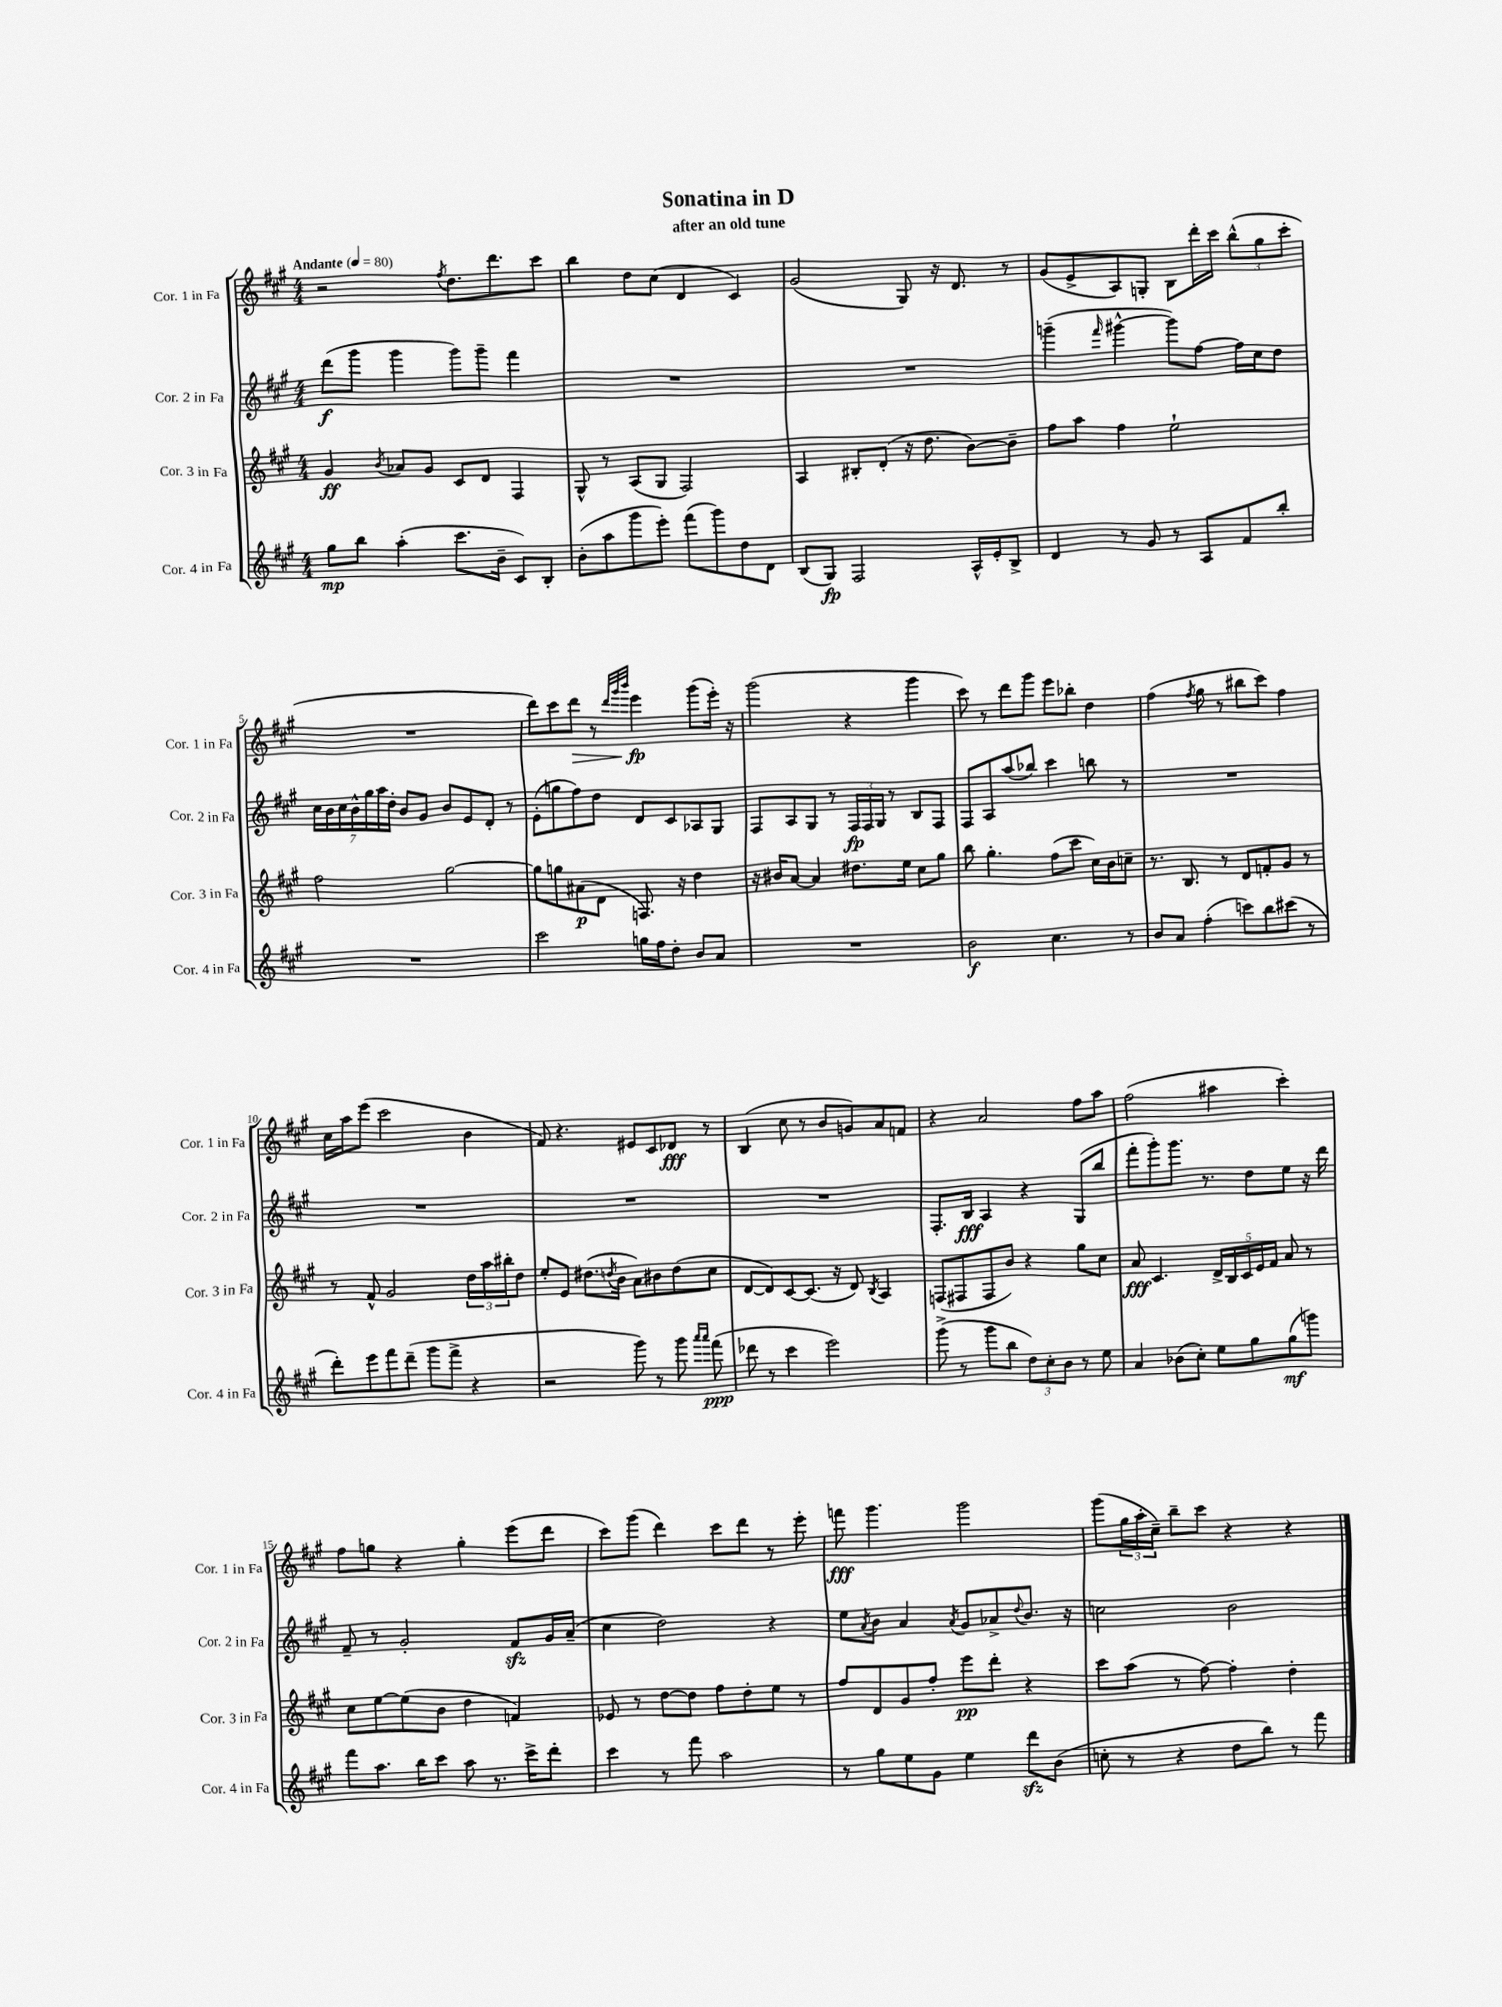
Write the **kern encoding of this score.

**kern	**kern	**kern	**kern
*staff4	*staff3	*staff2	*staff1
*clefG2	*clefG2	*clefG2	*clefG2
*k[f#c#g#]	*k[f#c#g#]	*k[f#c#g#]	*k[f#c#g#]
*M4/4	*M4/4	*M4/4	*M4/4
*MM80	*MM80	*MM80	*MM80
8gg#	4g#	(8ddd	2r
8bb	.	8ggg#	.
.	8qb	.	.
(4aa'	8a-	4ggg#	.
.	8g#	.	.
.	.	.	8qff#
8.ccc#	8c#	8ggg#)	8.dd
.	8d	8ggg#~	.
16b~	.	.	8.ddd
8c#)	4F#	4fff#	.
8B'	.	.	8ccc#
=	=	=	=
(8b'	8G#^^	1r	4bb
8aa	8r	.	.
8ggg#	(8A	.	8dd
8eee')	8G#	.	(8cc#
(8fff#	2F#)	.	4d
8ggg#)	.	.	.
8dd	.	.	4c#)
8d	.	.	.
=	=	=	=
(8B	4A	1r	(2g#
8G#)	.	.	.
2F#	8B#'	.	.
.	(8d'	.	.
.	16r	.	8G#)
.	8.dd	.	.
.	.	.	16r
.	.	.	8.d
16A^^	[8b)	.	.
16e'	.	.	.
8B^	8b~]	.	8r
=	=	=	=
4d	8ff#	(4ggg~	(8g#
.	8aa	.	8e^
.	.	16qqfff#	.
8r	4ff#	[4ggg#^^	8A)
8g#	.	.	8G'
8r	2ee`	8ggg#])	8B
8A	.	[8ff#	16ddd'
.	.	.	16ccc#
8f#	.	16ff#]	(12bb^^
.	.	16cc#	.
.	.	.	12gg#
8bb'	.	8dd	.
.	.	.	12ccc#'
=	=	=	=
1r	2ff#	28cc#	1r
.	.	28b	.
.	.	28cc#	.
.	.	28b^^	.
.	.	28gg#	.
.	.	28aa	.
.	.	28dd'	.
.	.	8b	.
.	.	8g#	.
.	[2gg#	8b	.
.	.	8e	.
.	.	8d'	.
.	.	8r	.
=	=	=	=
2ccc#	8gg#]	(8e'	8ddd)
.	8gg	8gg	8ccc#
.	(8a#	8ff#)	8ddd
.	8d	8dd	8r
.	.	.	32qqddd
.	.	.	32qqggg#
.	.	.	32qqbbb
16gg	8.F)	8d	4eee
16ff#	.	.	.
8dd'	.	8c#	.
.	16r	.	.
8b	4dd	8A-	(8ggg#
8a	.	8G#	16eee')
.	.	.	16r
=	=	=	=
1r	16r	8F#	(2ggg#
.	16b#	.	.
.	[8a	8A	.
.	4a]	8G#	.
.	.	8r	.
.	8.dd#	24F#	4r
.	.	24F#	.
.	.	24G#	.
.	.	8r	.
.	16ee	.	.
.	8cc#	8B	4ggg#
.	8gg#	8F#	.
=	=	=	=
2b	8bb	8F#	8ccc#)
.	4.gg#'	8A	8r
.	.	(8aa	8ddd
.	.	8bb-)	8ggg#
4.cc#	(8ff#	4ccc#	8eee
.	8ccc#	.	8bb-'
.	16cc#)	8bb	4dd
.	16b	.	.
8r	8cc~	8r	.
=	=	=	=
8b	8.r	1r	(4ff#
8a	.	.	.
.	8.B	.	.
.	.	.	8qff#
(4ff#'	.	.	8gg#
.	8r	.	8r
8ccc)	8d	.	8bb#
8bb	8f'	.	8ccc#)
(8ccc#	8g#	.	4ff#
8r	8r	.	.
=	=	=	=
8ddd')	8r	1r	16cc#
.	.	.	16aa
8eee	8f#^^	.	(8eee
8fff#	2g#	.	2ccc#
(8ddd~	.	.	.
8ggg#	.	.	.
8fff#^	.	.	.
4r	24dd	.	4b
.	24aa	.	.
.	24bb#'	.	.
.	8dd	.	.
=	=	=	=
2r	8ee'	1r	8f#)
.	8e	.	4.r
.	(8.dd#	.	.
.	8qdd	.	.
.	16b	.	.
8ggg#)	8a)	.	8e#
8r	8b#	.	8c#
8ggg#	(8dd	.	8d-
16qqaaa	.	.	.
16qqaaa	.	.	.
(8fff#	8cc#	.	8r
=	=	=	=
8ddd-	[8d	1r	(4B
8r	8d])	.	.
4ccc#	[8c#	.	8cc#
.	(8.c#]	.	8r
2eee)	.	.	8b
.	16r	.	.
.	8d)	.	8g)
.	8qB	.	.
.	4A	.	8a
.	.	.	8f
=	=	=	=
(8ggg#^	(8F	8.F#'	4r
8r	8F#	.	.
.	.	16B	.
8ggg#	8F#	4A	2a
8bb	8b)	.	.
12dd)	4r	4r	.
12cc#'	.	.	.
12b	.	.	.
8r	8gg#	(8G#	8ff#
8ee	8cc#	8bb	8aa
=	=	=	=
4a	8a	8fff#'	(2ff#
.	4.c#	8ggg#')	.
(8b-	.	8.ggg#	.
8cc#')	.	.	.
.	.	8.r	.
8ee	20d^	.	4aa#
.	20B	.	.
.	20c#	.	.
8gg#	.	8dd	.
.	20e	.	.
.	20f#	.	.
(8gg#	8a	8ee	4ccc#')
8ggg)	8r	16r	.
.	.	16ddd	.
=	=	=	=
8fff#	8cc#	8f#~	8ff#
8.aa	[8ee	8r	8gg
.	(8ee]	2g#'	4r
16bb	.	.	.
8ccc#	8b	.	.
8aa	4dd	.	4gg'
8.r	.	.	.
.	4f)	8f#	(8eee
16ccc#^	.	.	.
8ddd'	.	16g#	8ddd
.	.	(16a~	.
=	=	=	=
4ccc#	8e-	4cc#	8ccc#)
.	8r	.	(8ggg#
8r	[8dd	2dd)	4ddd)
8fff#	8dd]	.	.
2aa	8ff#	.	8ccc#
.	8dd'	.	8ddd
.	8ee	4r	8r
.	8r	.	8eee'
=	=	=	=
8r	8ff#	8ee	8fff
.	.	8qa	.
8gg#	8d	8b	4.ggg#
8ee	8g#	4a	.
8g#	8ff#'	.	.
.	.	8qa	.
4ee	8eee	8g#	2ggg#
.	8ddd'	8a-^	.
.	.	8qqdd	.
8ddd	4r	8.b	.
(8b	.	.	.
.	.	16r	.
=	=	=	=
8cc'	8ccc#	2cc	(8ggg#
8r	(8aa	.	24gg#
.	.	.	24aa'
.	.	.	24cc#~)
4r	8r	.	8bb~
.	[8ff#)	.	8ccc#
8dd	4ff#']	2b	4r
8bb)	.	.	.
8r	4dd'	.	4r
8fff#	.	.	.
==	==	==	==
*-	*-	*-	*-
